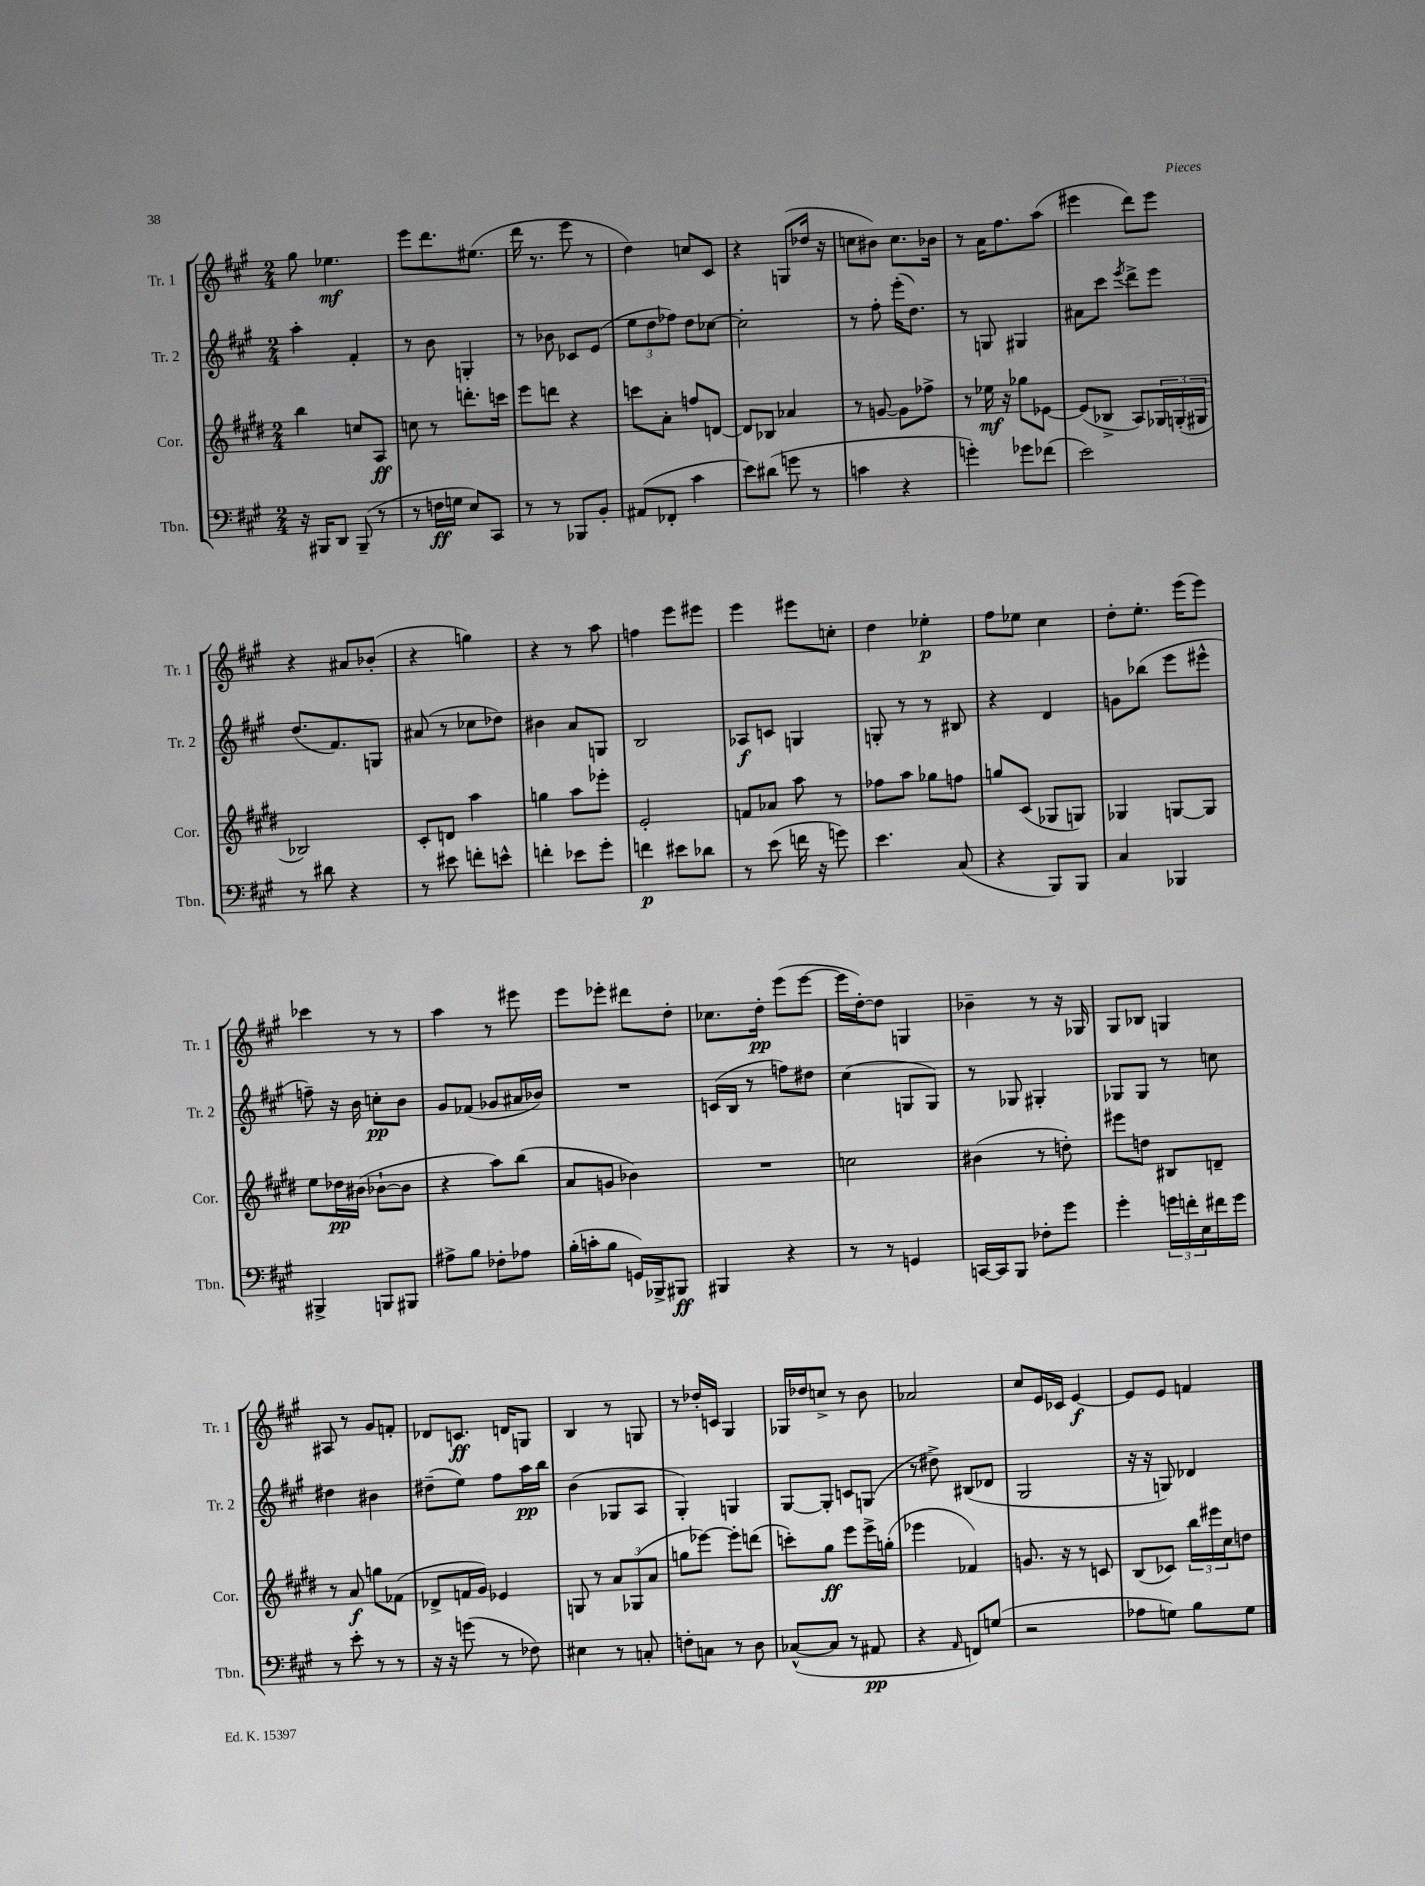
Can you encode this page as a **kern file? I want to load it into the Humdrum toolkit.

**kern	**kern	**kern	**kern
*staff4	*staff3	*staff2	*staff1
*clefF4	*clefG2	*clefG2	*clefG2
*k[f#c#g#]	*k[f#c#g#d#]	*k[f#c#g#]	*k[f#c#g#]
*M2/4	*M2/4	*M2/4	*M2/4
16r	4bb\	4aa'\	8gg#\
16BBB#/LK	.	.	.
8DD/J	.	.	4.ee-\
(8BBB#~/	8cc/L	4f#'/	.
8r	8A/J	.	.
=	=	=	=
8r	8cc\	8r	8eee\L
16F\LL	8r	8b\	8.ddd\
16G\JJ	.	.	.
8E/L)	8.ddd'\L	4G'/	.
.	.	.	(8.ee#\J
8CC#/J	.	.	.
.	16ccc\Jk	.	.
=	=	=	=
8r	8eee\L	8r	16ddd\
.	.	.	8.r
8r	8ddd\J	8b-\	.
8BBB-/L	4r	8c-/L	8eee\
8BB'/J	.	(8e/J	8r
=	=	=	=
(8AA#/L	8ccc\L	12ee\L	4dd\)
.	.	12dd\	.
8FF-'/J	8a'\J	.	.
.	.	12ff-\J)	.
4c#\	8ff/L	8dd\L	8cc/L
.	[8d/J	[8cc-\J	8c#/J
=	=	=	=
8e\L)	8d/]L	2cc-'\]	4r
(8d#\J	8B-/J	.	.
8g\	4a-/	.	(8G/L
8r	.	.	16dd-/Jk
.	.	.	16r
=	=	=	=
4c\	8r	8r	8cc\L
.	[8g/	8ff#'\	8b#\J)
4r	8g\]L	(16eee'\LK	8.cc\L
.	.	8.dd\J)	.
.	8ff-^\J	.	.
.	.	.	16b-\Jk
=	=	=	=
4g'\)	8r	8r	8r
.	16ee-\	8G/	16a\LK
.	16r	.	8.ff#\
8g-\L	8gg-\L	4G#/	.
(8f-\J	[8e-\J	.	(8aa\J
=	=	=	=
2e\)	(8e-/]L	8a#\L	4eee#\
.	8B-^/J	8ccc#\J	.
.	.	8qeee/	.
.	8A/L)	8ddd^\L	8ddd\L)
.	24G-/L	8eee\J	8eee#\J
.	(24G'/	.	.
.	24G#/JJ	.	.
=	=	=	=
8r	2B-/)	(8.dd/L	4r
8d#\	.	.	.
.	.	8.f#/)	.
4r	.	.	8a#/L
.	.	8G/J	(8b-'/J
=	=	=	=
8r	8c#'/L	(8a#/	4r
8e#\	8d/J	8r	.
8f'\L	4aa\	8cc-\L	4gg\)
8e^^\J	.	8dd-\J)	.
=	=	=	=
4f'\	4gg\	4b#\	4r
8e-\L	8aa\L	8a/L	8r
8g#'\J	8eee-'\J	8G/J	8aa\
=	=	=	=
4f\	2e'/	2B/	4ff\
8e#\L	.	.	8eee\L
8d-\J	.	.	8eee#\J
=	=	=	=
8r	8f/L	8A-/L	4eee\
(8e\	8a-/J	8c/J	.
16f\	8aa\	4G/	8eee#\L
16r	.	.	.
8g\)	8r	.	8cc'\J
=	=	=	=
4.e\	8ff-\L	8G'/	4dd\
.	8aa\J	8r	.
.	8gg-\L	8r	4ee-'\
(8C#/	8ff\J	8B#/	.
=	=	=	=
4r	8gg/L	4r	8ff#\L
.	(8c#/J	.	8ee-\J
8BBB/L)	8G-/L	4d/	4cc#\
8BBB/J	8G/J)	.	.
=	=	=	=
4C#/	4G-/	8g\L	8dd'\L
.	.	(8bb-\J	8.ee'\J
4BBB-/	[8G/L	8eee\L	.
.	.	.	(16eee\LK
.	8G/]J	8eee#^^\J	8eee\J)
=	=	=	=
4BBB#^/	8ee\L	8ff~\)	4ccc-\
.	16dd-\L	16r	.
.	(16b#\JJ	16b\	.
8BBB/L	[8b-`\L	8cc'\L	8r
8BBB#/J	8b-\]J	8b\J	8r
=	=	=	=
8A#^\L	4r	8g#/L	4aa\
8B\J	.	(8f-/J	.
8F-'\L	8aa\L)	8g-/L	8r
8A-\J	(8bb\J	16a#/L	8eee#\
.	.	16b-/JJ)	.
=	=	=	=
(16B'\LL	8a/L	2r	8eee\L
16c'\J	.	.	.
8B\J	8g/J	.	8eee-'\J
16GG/LL)	4b-\)	.	8ddd#\L
16BBB-^/J	.	.	.
8BBB#/J	.	.	8dd'\J
=	=	=	=
4BBB#/	2r	(16c/LL	8.cc-\L
.	.	16B/JJ	.
.	.	8r	.
.	.	.	16dd'\Jk
4r	.	8ff\L)	(8eee\L
.	.	8dd#\J	[8eee\J
=	=	=	=
8r	2cc\	(4cc#\	16eee\]LL
.	.	.	[16dd'\J)
8r	.	.	8dd\]J
4GG/	.	8G/L	4G/
.	.	8G/J)	.
=	=	=	=
[16CC/LL	(4b#\	8r	4b-~\
16CC/]J	.	.	.
8BBB/J	.	8G-/	.
8F-'\L	8r	4G#'/	8r
8g#\J	8dd'\)	.	16r
.	.	.	16G-/
=	=	=	=
4g#'\	8eee#\L	8G-/L	8G#/L
.	8dd\J	8G-/J	8B-/J
24g\LL	8B#/L	8r	4G/
24f'\	.	.	.
24E\	.	.	.
16f#\	8d~/J	8cc\	.
16g\JJ	.	.	.
=	=	=	=
8r	8r	4dd#\	8A#/
8e'\	8a/	.	8r
8r	8gg\L	4b#\	8g#/L
8r	(8f-\J	.	8f'/J
=	=	=	=
16r	8d-^/L	(8dd#~\L	8d-/L
16r	.	.	.
(8g\	16f/L	8ee\J)	8.c/J
.	16g#/JJ)	.	.
8r	4e-/	8ff#\L	.
.	.	.	16d/LK
8F-\)	.	16aa\L	8G/J
.	.	16bb\JJ	.
=	=	=	=
4E#\	8G/	(4b\	4B/
.	8r	.	.
8r	12a/L	8G-/L	8r
.	(12G-/	.	.
8C'/	.	8A/J	8G/
.	12a/J	.	.
=	=	=	=
8F'\L	8gg\L	4G#'/)	8r
8C\J	[8eee-\J)	.	16dd-'/LL
.	.	.	16c/JJ
8r	8eee-'\]L	4G/	4G#/
8D\	(8ddd\J	.	.
=	=	=	=
([8C-^^/L	8ccc'\L)	[8G#/L	16G-/LL
.	.	.	16dd-/J
8C-/]J	8gg#\J	8G#'/]J	8cc^/J
8r	8eee\L	8c/L	8r
8AA#/	16eee^\L	(8G/J	8b\
.	(16gg'\JJ	.	.
=	=	=	=
4r	4eee-\	8r	2a-/
.	.	8dd#^\)	.
16qqAA/	.	.	.
8FF/L)	4f-/)	(8B#/L	.
(8G/J	.	8d-/J	.
=	=	=	=
2r	8.g/	2G#/	8cc#/L
.	.	.	16e/L
.	16r	.	16c-/JJ
.	8r	.	[4e/
.	8c/	.	.
=	=	=	=
8A-\L	(8B/L	16r	8e/]L
.	.	16r	.
8G\J)	8c-/J)	8G/)	8e/J
8B\L	24bb\LL	4d-/	4f/
.	24eee#\	.	.
.	24cc#\J	.	.
8G\J	8dd\J	.	.
==	==	==	==
*-	*-	*-	*-
